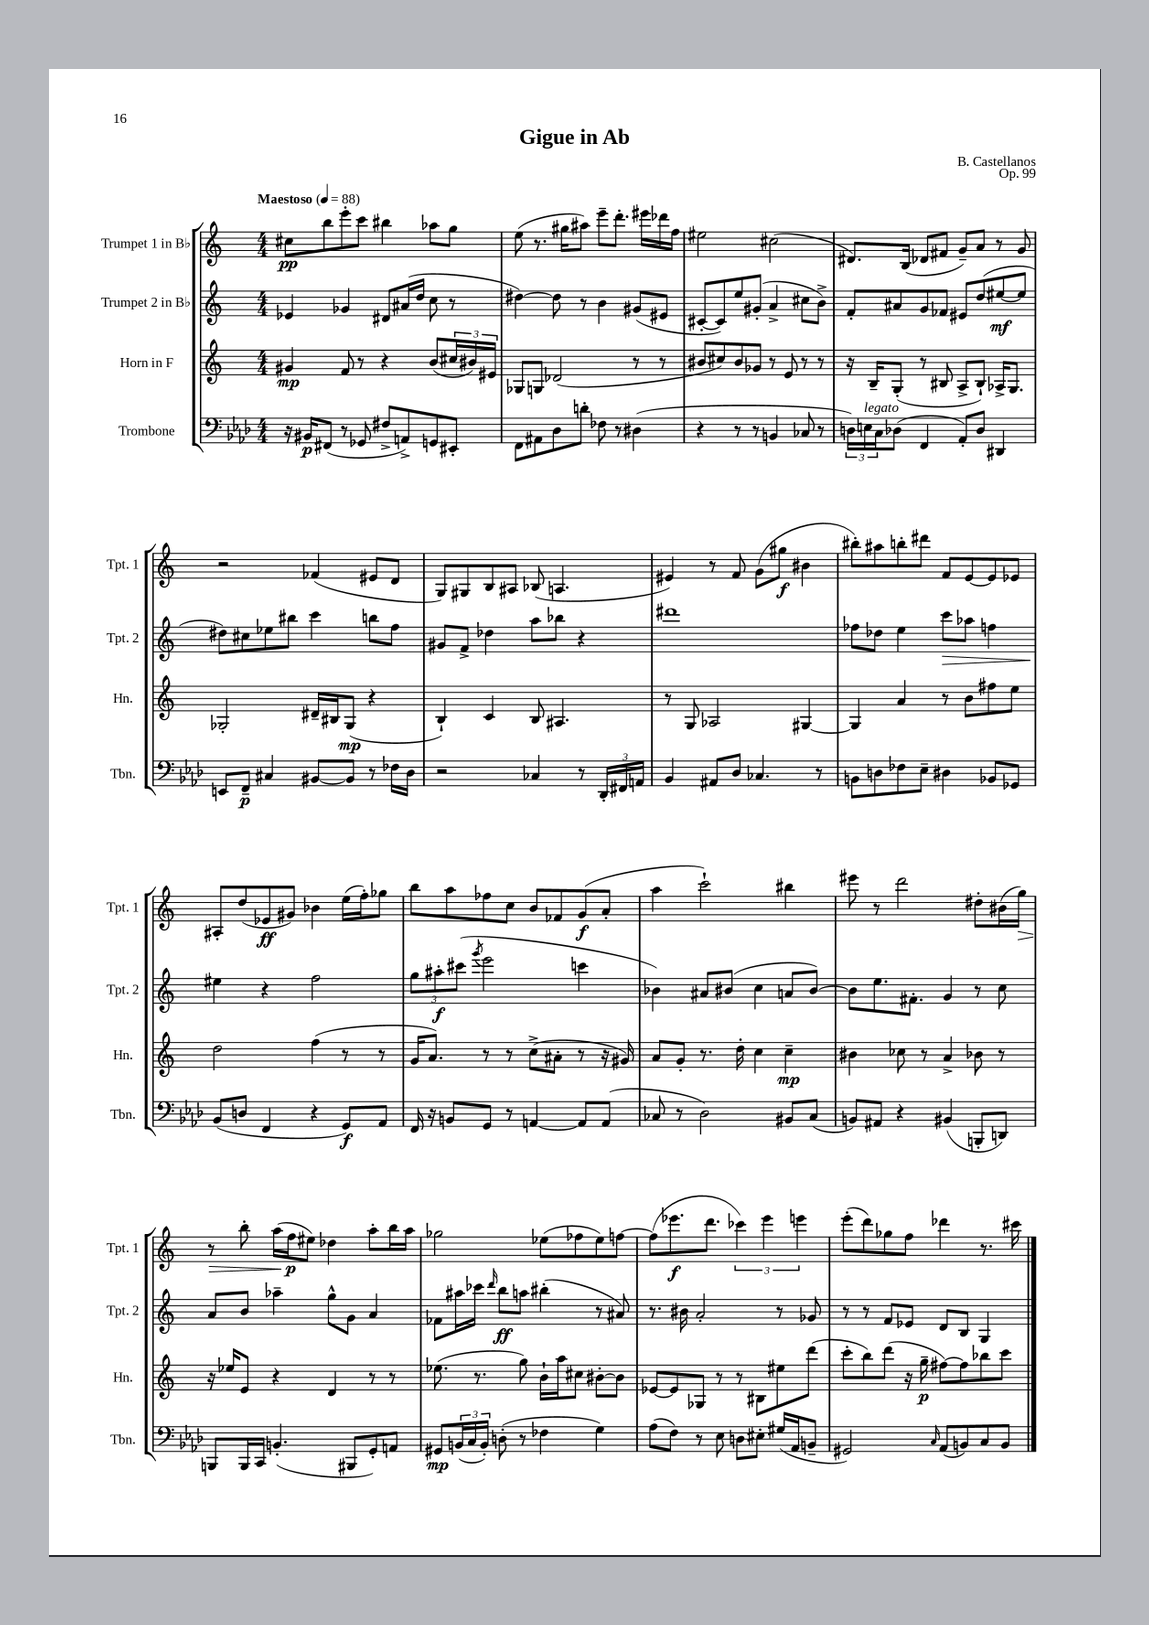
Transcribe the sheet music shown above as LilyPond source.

\header { title = "Gigue in Ab" composer = "B. Castellanos" opus = "Op. 99" }
<<
\new StaffGroup <<
\new Staff = "s0" \with { instrumentName = "Trumpet 1 in Bb" shortInstrumentName = "Tpt. 1" } {
    \clef treble \key c \major \numericTimeSignature \time 4/4 \tempo "Maestoso" 4 = 88
    cis''8\pp b''8 e'''8-. c'''8 bis''4 aes''8 g''8 |
    e''8( r8. gis''16 ais''8) e'''8-- d'''8.-. eis'''16 des'''16 f''16 |
    eis''2 cis''2( |
    dis'8.) b16( des'8 fis'8 g'8--) a'8 r8 g'8 |
    r2 fes'4( eis'8 d'8 |
    g8) gis8 b8 ais8 bes8( a4. |
    eis'4) r8 f'8 g'8( gis''8\f bis'4 |
    bis''8-.) ais''8 b''8-. dis'''8 f'8 e'8~ e'8 ees'8 |
    ais8-. d''8( ees'8\ff gis'8) bes'4 e''16( f''16-.) ges''8 |
    b''8 a''8 fes''8 c''8 b'8 fes'8 g'8\f( a'8-. |
    a''4 c'''2-!) bis''4 |
    eis'''8 r8 d'''2 dis''8-. bis'16( g''16\>) |
    r8 b''8-. a''16( f''16\p\! eis''8) des''4 a''8-. b''16 a''16 |
    ges''2 ees''8( fes''8 ees''8) f''8~ |
    f''8( ees'''8.\f d'''8. \tuplet 3/2 { ces'''4) ees'''4 e'''4 } |
    e'''8-.( d'''8) ges''8 f''8 des'''4 r8. cis'''16 \bar "|." |
}
\new Staff = "s1" \with { instrumentName = "Trumpet 2 in Bb" shortInstrumentName = "Tpt. 2" } {
    \clef treble \key c \major \numericTimeSignature \time 4/4
    ees'4 ges'4 dis'8 ais'16( d''16 c''8 r8 |
    dis''4~) dis''8 r8 b'4 gis'8( eis'8 |
    cis'8~-. cis'8) e''8 gis'8-.( a'4-> cis''8 b'8->) |
    f'8-. ais'8 g'8 fes'8 eis'8 d''8( eis''8~\mf eis''8 |
    dis''8) cis''8 ees''8 bis''8 c'''4 b''8 f''8 |
    gis'8 f'8-> des''4 a''8 bes''8 r4 |
    dis'''1 |
    fes''8 des''8 e''4 c'''8\> aes''8 f''4 |
    eis''4\! r4 f''2 |
    \tuplet 3/2 { g''8 ais''8-.\f cis'''8( } \acciaccatura { g'''8 } e'''2 c'''4 |
    bes'4) ais'8 bis'8( c''4 a'8 bis'8~) |
    bis'8 e''8. fis'8.-. g'4 r8 c''8 |
    a'8 b'8 aes''4-- g''8-^ g'8 a'4 |
    fes'8 ais''16 ces'''16 \grace { d'''16 } b''8\ff a''8 bis''4-.( r8 ais'8) |
    r8. bis'16 a'2-. r8 ges'8 |
    r8 r8 f'8 ees'8 d'8 b8 g4 \bar "|." |
}
\new Staff = "s2" \with { instrumentName = "Horn in F" shortInstrumentName = "Hn." } {
    \clef treble \key c \major \numericTimeSignature \time 4/4
    gis'4\mp f'8 r8 r4 b'8( \tuplet 3/2 { cis''16 bis'16) eis'16 } |
    ges8 g8 des'2( r8 r8 |
    bis'8 cis''8) bis'8 ges'8 r8 e'8 r8 r8 |
    r16 b16-- g8-.( r8 bis8 a8-> bis8-!) aes16-> g8. |
    ges2-. dis'16-- bis16 ges8\mp( r4 |
    b4-!) c'4 b8 ais4. |
    r8 g8 aes2 gis4~ |
    gis4 a'4 r8 b'8 fis''8 e''8 |
    d''2 f''4( r8 r8 |
    g'16 a'8.) r8 r8 c''8->( ais'8-. r8 r16 gis'16) |
    a'8 g'8-. r8. d''16-. c''4 c''4--\mp |
    bis'4 ces''8 r8 a'4-> bes'8 r8 |
    r16 ees''16 e'8 r4 d'4 r8 r8 |
    ees''8.( r8. g''8) b'16-! a''16 cis''8 bis'8~-. bis'8 |
    ees'8~ ees'8 ges8 r8 r8 bis8 eis''8 d'''8( |
    c'''8-. b''8) d'''8( r16 g''16--\p fis''8~) fis''8 bes''8 c'''8 \bar "|." |
}
\new Staff = "s3" \with { instrumentName = "Trombone" shortInstrumentName = "Tbn." } {
    \clef bass \key aes \major \numericTimeSignature \time 4/4
    r16 bis,16\p fis,8( r8 ges,8 fis8-> a,8->) g,8 eis,8-. |
    f,8 ais,8 des8 d'8-. fes8 r8 dis4( |
    r4 r8 r8 b,4 ces8 r8 |
    \tuplet 3/2 { d16) e16^\markup { \italic "legato" } c16 } des8( f,4 aes,8-.) des8 dis,4 |
    e,8 f,8--\p cis4 bis,8~ bis,8 r8 fes16 des16 |
    r2 ces4 r8 \tuplet 3/2 { des,16-. fis,16 a,16 } |
    bes,4 ais,8 des8 ces4. r8 |
    b,8 d8 fes8 ees8-- dis4 bes,8 ges,8 |
    bes,8( d8 f,4 r4 g,8\f) aes,8 |
    f,16 r16 b,8 g,8 r8 a,4~ a,8 a,8( |
    ces8 r8 des2) bis,8 ces8( |
    b,8) ais,8 r4 bis,4( b,,8-. d,8) |
    b,,8 b,,16 c,16 b,4.-.( bis,,8 g,8-.) a,8 |
    gis,8\mp \tuplet 3/2 { b,16( c16 b,16-.) } d8-.( r8 fes4 g4) |
    aes8( f8) r8 ees8 d8 eis8-. gis16( aes,16 b,8-- |
    gis,2) \grace { c16 } aes,8( b,8) c8 b,8 \bar "|." |
}
>>
>>
\layout { \context { \Score \remove "Bar_number_engraver" } }
